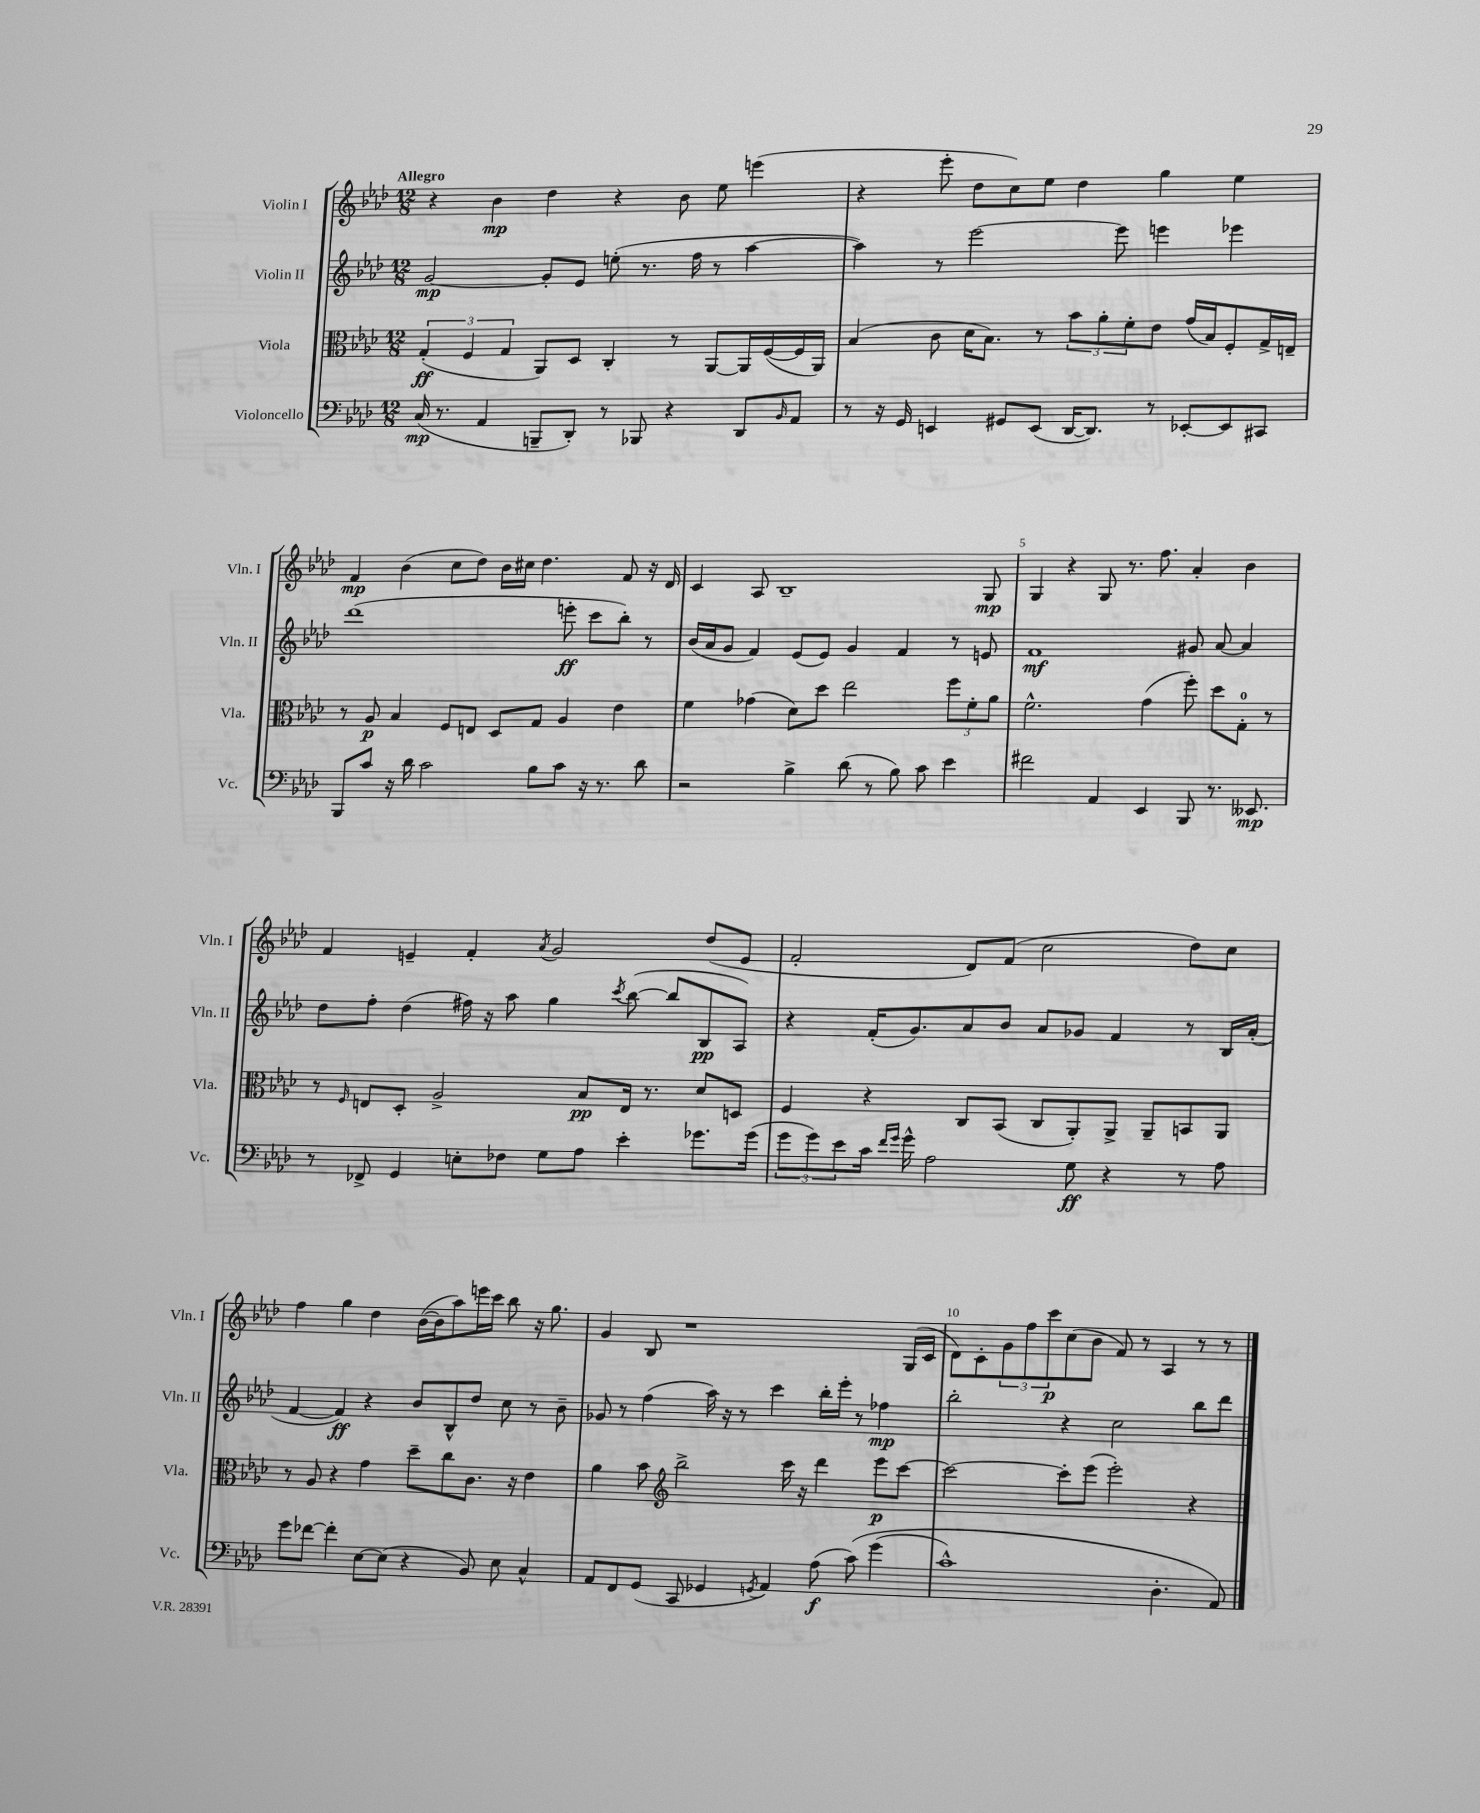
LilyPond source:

<<
\new StaffGroup <<
\new Staff = "s0" \with { instrumentName = "Violin I" shortInstrumentName = "Vln. I" } {
    \clef treble \key aes \major \numericTimeSignature \time 12/8 \tempo "Allegro"
    r4 bes'4\mp des''4 r4 bes'8 ees''8 e'''4( |
    r4 ees'''8-. des''8 c''8) ees''8 des''4 g''4 ees''4 |
    f'4\mp bes'4( c''8 des''8) bes'16 cis''16 des''4. f'8 r16 des'16 |
    c'4 aes8 bes1-- g8\mp |
    g4 r4 g8 r8. f''8. aes'4-. bes'4 |
    f'4 e'4-- f'4-. \acciaccatura { aes'8 } g'2 des''8( e'8 |
    f'2-. des'8) f'8( c''2 des''8) c''8 |
    f''4 g''4 des''4 bes'16~( bes'16 aes''8) e'''16 c'''16 bes''8 r16 g''8. |
    g'4 bes8 r1 g16( c'16 |
    des'8) c'8-. \tuplet 3/2 { g'8 f''8 c'''8\p } c''8( bes'8 f'8) r8 aes4 r8 r8 \bar "|." |
}
\new Staff = "s1" \with { instrumentName = "Violin II" shortInstrumentName = "Vln. II" } {
    \clef treble \key aes \major \numericTimeSignature \time 12/8
    g'2~\mp g'8-. ees'8 e''8-.( r8. f''16 r8 aes''4~ |
    aes''4) r8 ees'''2~ ees'''8 e'''4 ees'''4 |
    des'''1( e'''8-.\ff c'''8 bes''8-.) r8 |
    bes'16( aes'16 g'8 f'4) ees'8( ees'8) g'4 f'4 r8 e'8 |
    f'1\mf gis'8 aes'8~ aes'4 |
    des''8 f''8-. des''4( fis''16) r16 aes''8 g''4 \acciaccatura { c'''8 } bes''8~( bes''8 bes8\pp aes8) |
    r4 f'16-.( g'8.) aes'8 bes'8 aes'8 ges'8 f'4 r8 bes16 aes'16-.( |
    f'4~ f'4\ff) r4 bes'8 bes8-^ des''8 c''8 r8 bes'8-- |
    ges'8 r8 f''4( aes''16) r16 r8 c'''4 bes''16-. ees'''16-. r8 fes''4\mp |
    bes''2-. r4 c''2 bes''8 des'''8 \bar "|." |
}
\new Staff = "s2" \with { instrumentName = "Viola" shortInstrumentName = "Vla." } {
    \clef alto \key aes \major \numericTimeSignature \time 12/8
    \tuplet 3/2 { g4-.\ff( f4 g4 } aes,8) des8 c4-. r8 aes,8~ aes,16 f16~( f16 aes,16) |
    bes4( c'8 des'16 bes8.) r8 \tuplet 3/2 { bes'8 aes'8-. f'8-. } ees'8 g'16( bes16) f8-. g16-> e16-- |
    r8 aes8\p bes4 f8 e8 des8 g8 aes4 ees'4 |
    f'4 ges'4( des'8) des''8 ees''2 \tuplet 3/2 { f''8 f'8-. aes'8 } |
    f'2.-^ g'4( f''8-.) des''8 g8-0-. r8 |
    r8 \grace { f16 } e8 des8-. aes2-> bes8\pp e16 r8. des'8 d8 |
    f4 r4 c8 bes,8( c8 aes,8-.) aes,8-> aes,8-- b,8 aes,8 |
    r8 aes8 r4 g'4 des''8-- c''8 c'8. r16 ees'4 |
    aes'4 bes'8 \clef treble bes''2-> c'''16 r16 des'''4 ees'''8\p c'''8~ |
    c'''2~ c'''8-. ees'''8( ees'''2-.) r4 \bar "|." |
}
\new Staff = "s3" \with { instrumentName = "Violoncello" shortInstrumentName = "Vc." } {
    \clef bass \key aes \major \numericTimeSignature \time 12/8
    c16\mp( r8. aes,4 b,,8-- des,8-.) r8 bes,,8 r4 des,8 \grace { bes,16 } aes,8 |
    r8 r16 g,16 e,4 gis,8 e,8( des,16~ des,8.) r8 ees,8~-. ees,8 cis,8 |
    bes,,8 c'8 r16 des'16 c'2 bes8 c'8 r16 r8. des'8 |
    r2 bes4-> des'8( r8 bes8) c'8 ees'4 |
    fis'2 aes,4 ees,4 bes,,8 r8. eeses,8.\mp |
    r8 fes,8-> g,4 e8-. fes8 g8 aes8 ees'4-. ges'8. ges'16( |
    \tuplet 3/2 { g'8 g'8) ees'8 } c'16 \grace { f'16 g'16 } g'16-^ aes2 g8\ff r4 r8 aes8 |
    g'8 fes'8~ fes'4-. ees8~ ees8( r4 bes,8) ees8 c4-^ |
    aes,8 f,8 g,8( c,8 ges,4 \acciaccatura { g,8 } aes,4) aes8\f( c'8)\( g'4( |
    c'1-^) des4.-. aes,8\) \bar "|." |
}
>>
>>
\layout { \context { \Score \override BarNumber.break-visibility = ##(#f #t #t) barNumberVisibility = #(every-nth-bar-number-visible 5) } }
